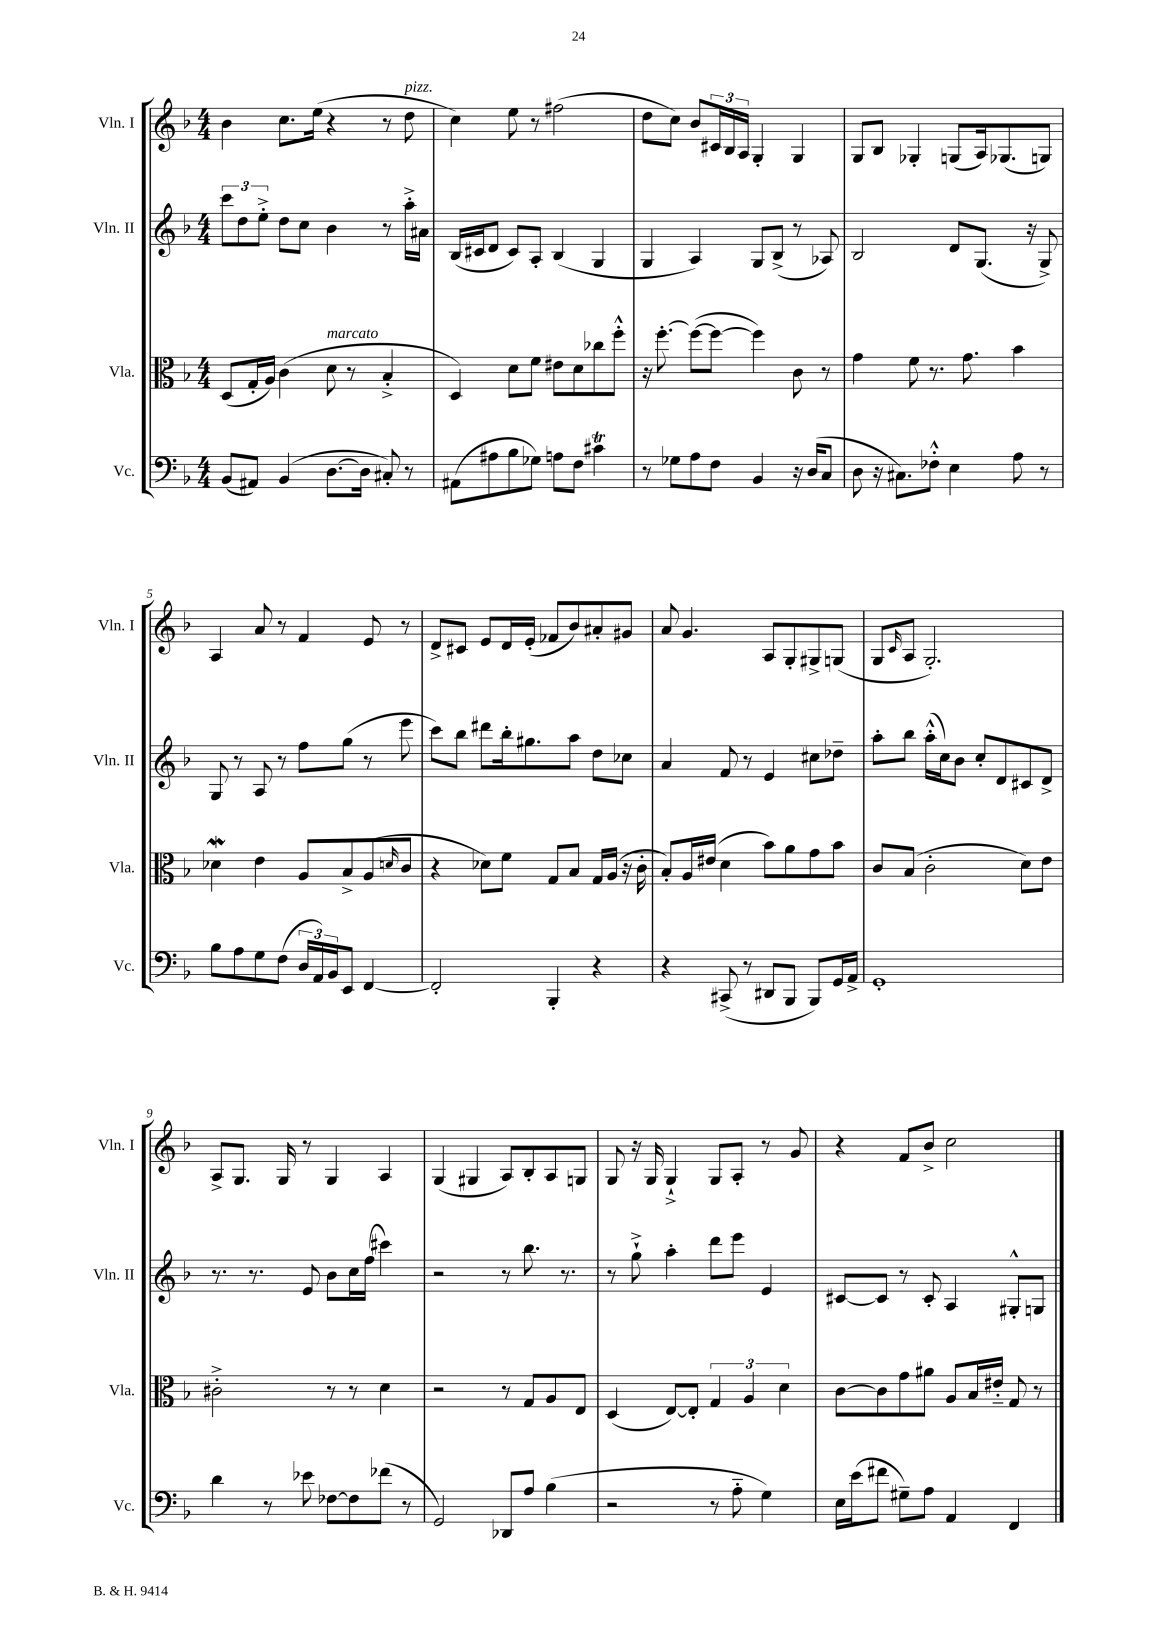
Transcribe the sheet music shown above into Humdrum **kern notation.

**kern	**kern	**kern	**kern
*staff4	*staff3	*staff2	*staff1
*clefF4	*clefC3	*clefG2	*clefG2
*k[b-]	*k[b-]	*k[b-]	*k[b-]
*M4/4	*M4/4	*M4/4	*M4/4
(8BB-	(8D	12ccc	4b-
.	.	12dd	.
8AA#)	16G'	.	.
.	.	12ee'^	.
.	16A)	.	.
(4BB-	(4c	8dd	8.cc
.	.	8cc	.
.	.	.	(16ee
[8.D	8d	4b-	4r
.	8r	.	.
16D]	.	.	.
8C#')	4B-'^	8r	8r
8r	.	16aa'^	8dd
.	.	16a#	.
=	=	=	=
(8AA#	4D)	(16B-	4cc)
.	.	16c#	.
8A#	.	8d	.
8B-	8d	8c#)	8ee
8G-)	8f	8A'	8r
8A	8e#	(4B-	(2ff#
8F	8d	.	.
4c#	8cc-	4G	.
.	8ff'^^	.	.
=	=	=	=
8r	16r	4G	8dd
.	[8.ff'	.	.
8G-	.	.	8cc)
8A	(8ff_	4A)	8b-
8F	8ff_	.	24c#
.	.	.	24B-
.	.	.	24A
4BB-	4ff])	8G	4G'
.	.	(8B-^	.
16r	8c	8r	4G
(16D	.	.	.
8C	8r	8A-)	.
=	=	=	=
8D	4g	2B-	8G
16r	.	.	8B-
8.C#)	.	.	.
.	8f	.	4G-'
8F-'^^	8.r	.	.
4E	.	8d	(8G
.	8.g	.	.
.	.	(8.G	16A)
.	.	.	(8.G-
8A	4b-	.	.
.	.	16r	.
8r	.	8G^)	8G)
=	=	=	=
8B-	4d-	8G	4A
8A	.	8r	.
8G	4e	8A	8a
(8F	.	8r	8r
24D	8A	8ff	4f
24AA)	.	.	.
24BB-	.	.	.
8EE	8B-^	(8gg	.
[4FF	(8A	8r	8e
.	16qqd	.	.
.	8c	8eee	8r
=	=	=	=
2FF']	4r	8ccc)	8d^
.	.	8bb-	8c#
.	8d-)	8ddd#	8e
.	8f	16bb-'	16d
.	.	8.gg#	(16e'
4BBB-'	8G	.	8f-
.	8B-	8aa	8b-)
4r	16G	8dd	8a#'
.	(16A	.	.
.	16r	8cc-	8g#
.	16c'	.	.
=	=	=	=
4r	8B-')	4a	8a
.	16A	.	4.g
.	(16e#	.	.
(8CC#^	4d	8f	.
8r	.	8r	.
8DD#	8b-)	4e	8A
8BBB-	8a	.	8G'
8BBB-)	8g	8cc#	8G#^
16GG	8b-	8dd-~	(8G
16AA^	.	.	.
=	=	=	=
1GG'	8c	8aa'	8G
.	.	.	16qqc
.	(8B-	8bb-	8A
.	2c'	(16aa'^^	2.G')
.	.	16cc)	.
.	.	8b-	.
.	.	8cc'	.
.	.	8d	.
.	8d)	8c#	.
.	8e	8d^	.
=	=	=	=
4d	2c#'^	8.r	8A^
.	.	.	8.G
.	.	8.r	.
8r	.	.	.
.	.	.	16G
8e-	.	8e	8r
[8F-	8r	8b-	4G
8F-]	8r	16cc	.
.	.	(16ff	.
(8f-	4d	4ccc#)	4A
8r	.	.	.
=	=	=	=
2GG)	2r	2r	(4G
.	.	.	4G#
8DD-	8r	8r	8A)
8A	8G	8.bb-	8B-'
(4B-	8A	.	8A
.	.	8.r	.
.	8E	.	8G
=	=	=	=
2r	(4D	8r	8G
.	.	8gg`^	16r
.	.	.	16G
.	[8E)	4aa'	4G`^
.	8E']	.	.
8r	6G	8ddd	8G
8A'~	.	8eee	8A'
.	6A	.	.
4G)	.	4e	8r
.	6d	.	.
.	.	.	8g
=	=	=	=
16E	[8c	[8c#	4r
(16e	.	.	.
8f#	8c]	8c#]	.
8G#~)	8g	8r	8f
8A	8a#	8c#'	8b-^
4AA	8A	4A	2cc
.	16B-	.	.
.	16e#'~	.	.
4FF	8G	8G#'^^	.
.	8r	8G	.
==	==	==	==
*-	*-	*-	*-
